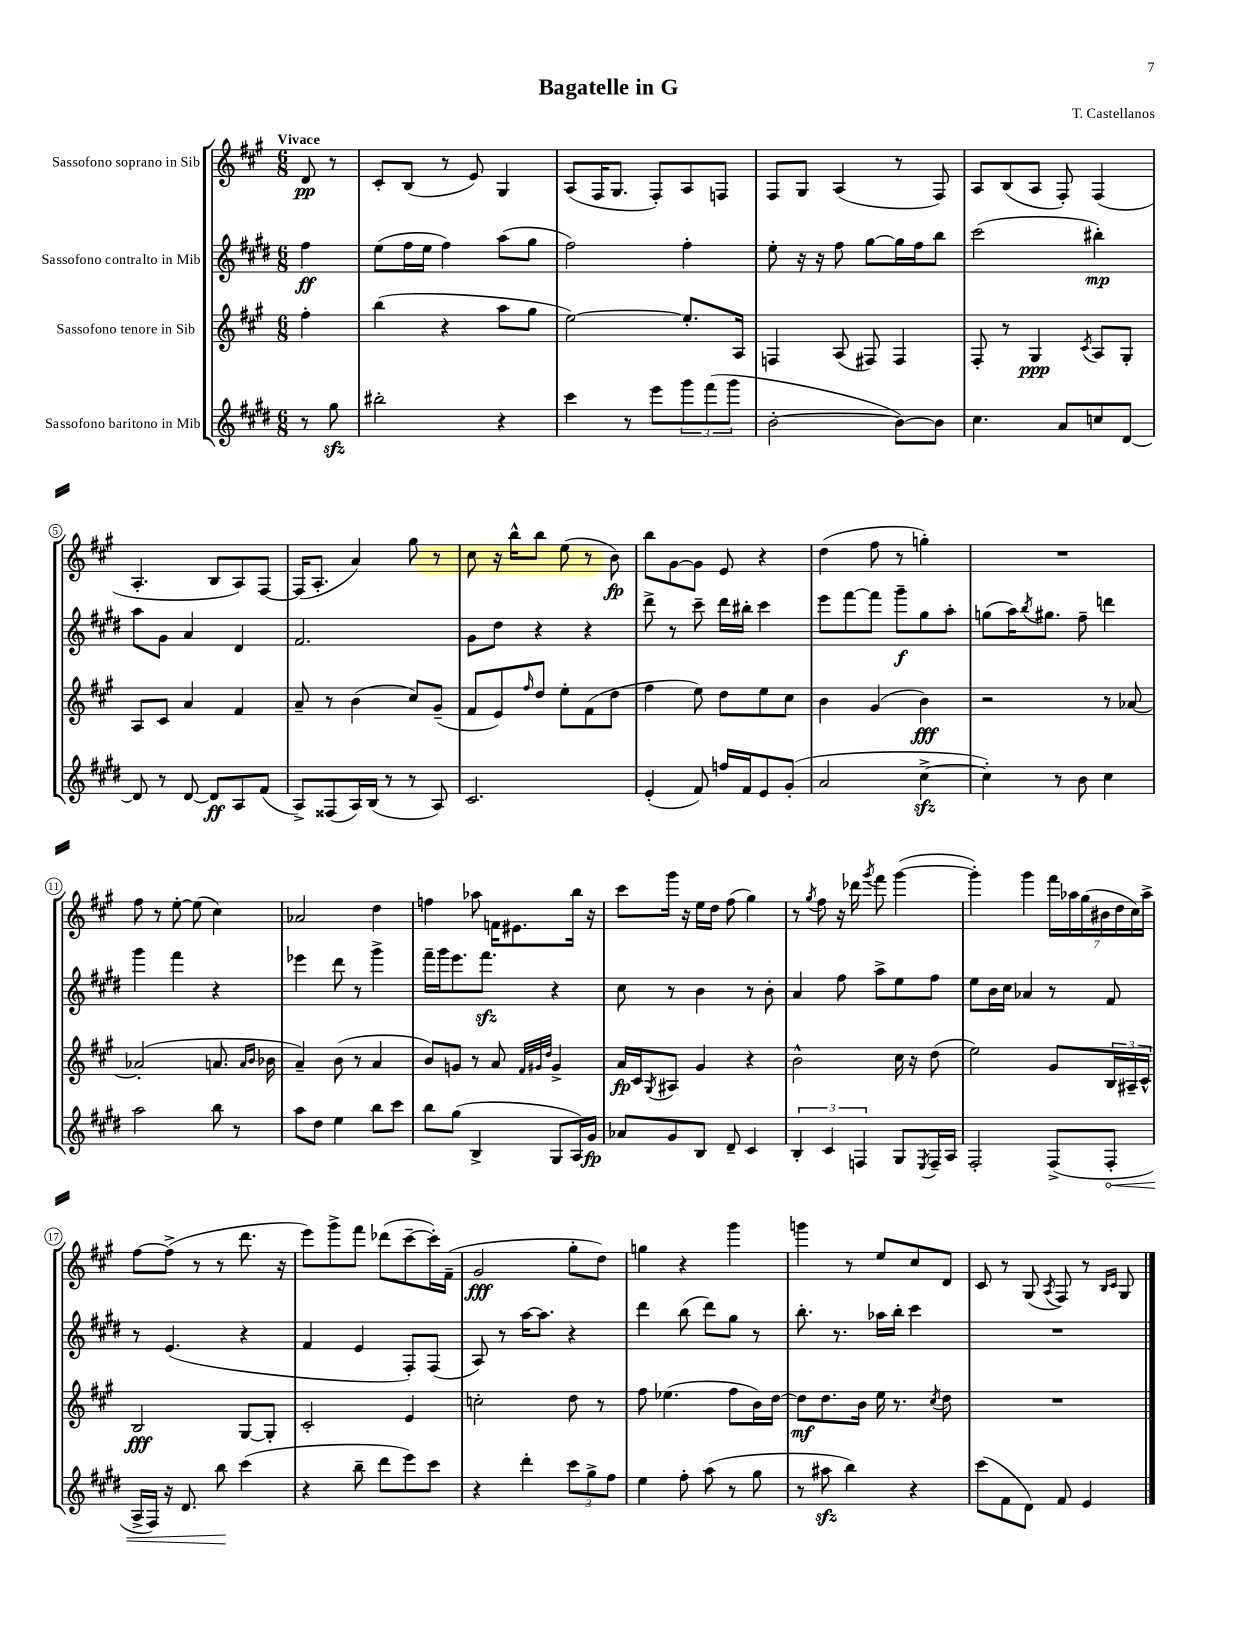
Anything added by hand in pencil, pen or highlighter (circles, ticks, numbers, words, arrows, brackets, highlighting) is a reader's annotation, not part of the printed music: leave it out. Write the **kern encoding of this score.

**kern	**kern	**kern	**kern
*staff4	*staff3	*staff2	*staff1
*clefG2	*clefG2	*clefG2	*clefG2
*k[f#c#g#d#]	*k[f#c#g#]	*k[f#c#g#d#]	*k[f#c#g#]
*M6/8	*M6/8	*M6/8	*M6/8
8r	4ff#'	4ff#	8d
8gg#	.	.	8r
=	=	=	=
2bb#'	(4bb	(8ee	8c#'
.	.	16ff#	(8B
.	.	16ee	.
.	4r	4ff#)	8r
.	.	.	8e)
4r	8aa	(8aa	4G#
.	8gg#	8gg#	.
=	=	=	=
4ccc#	[2ee)	2ff#)	(8A
.	.	.	16F#
.	.	.	8.G#
8r	.	.	.
8eee	.	.	8F#')
12ggg#	8.ee']	4ff#'	8A
(12fff#	.	.	.
.	.	.	8F
12ggg#	.	.	.
.	16A	.	.
=	=	=	=
[2b'	4F	8ee'	8F#
.	.	16r	8G#
.	.	16r	.
.	(8A	8ff#	(4A
.	8F#)	[8gg#	.
8b_)	4F#	16gg#]	8r
.	.	16ff#	.
8b]	.	8bb	8F#)
=	=	=	=
4.cc#	8F#'	(2ccc#	8A
.	8r	.	(8B
.	4G#	.	8A
8a	.	.	8F#')
.	8qc#	.	.
8cc	8A	4bb#')	(4F#
[8d#	8G#'	.	.
=	=	=	=
8d#]	8A	8aa	4.A'
8r	8c#	8g#	.
[8d#	4a	4a	.
8d#]	.	.	8B
8A	4f#	4d#	8A)
(8f#	.	.	[8F#
=	=	=	=
8A^)	8a~	2.f#	(16F#]
.	.	.	8.A'
(8F##	8r	.	.
16A)	(4b	.	4a)
(16B	.	.	.
8r	.	.	.
8r	8cc#)	.	8gg#
8A)	(8g#~	.	8r
=	=	=	=
2.c#	8f#	8g#	8cc#
.	8e)	8dd#	16r
.	.	.	16bb^^
.	16qqff#	.	.
.	8dd	4r	8bb
.	8ee'	.	(8ee
.	(8f#	4r	8r
.	8dd	.	8b)
=	=	=	=
(4e'	4ff#	8ddd#^	8bb
.	.	8r	[8g#
8f#)	8ee)	8ccc#~	8g#]
16ff	8dd	16ddd#	8e
16f#	.	16bb#'	.
8e	8ee	4ccc#	4r
(8g#'	8cc#	.	.
=	=	=	=
2a	4b	8eee	(4dd
.	.	[8fff#	.
.	(4g#	8fff#]	8ff#
.	.	8ggg#~	8r
[4cc#^	4b)	8gg#	4gg')
.	.	8aa'	.
=	=	=	=
4cc#'])	2r	(8gg	2.r
.	.	16aa)	.
.	.	8qbb	.
.	.	8.gg#	.
8r	.	.	.
8b	.	8ff#~	.
4cc#	8r	4ddd	.
.	[8a-	.	.
=	=	=	=
2aa	(2a-']	4ggg#	8ff#
.	.	.	8r
.	.	4fff#	[8ee'
.	.	.	(8ee]
8bb	8.a	4r	4cc#)
8r	.	.	.
.	16qqa	.	.
.	16qqb	.	.
.	16b-	.	.
=	=	=	=
8aa	4a~)	4eee-	2a-
8dd#	.	.	.
4ee	(8b	8ddd#	.
.	8r	8r	.
8bb	4a	4ggg#^	4dd
8ccc#	.	.	.
=	=	=	=
8bb	8b)	16fff#~	4ff
.	.	16ggg#	.
(8gg#	8g	8.eee	.
4B^	8r	.	8aa-
.	.	8.fff#	.
.	8a	.	16f
.	.	.	8.e#
.	32qqf#	.	.
.	32qqg#	.	.
.	32qqdd	.	.
8G#	4g#^	4r	.
16A)	.	.	16bb
16g#	.	.	16r
=	=	=	=
8a-	16a	8cc#	8ccc#
.	16c#	.	.
.	8qG#	.	.
8g#	8A#	8r	16ggg#
.	.	.	16r
8B	4g#	4b	16ee
.	.	.	16dd
8d#~	.	.	(8ff#
4c#	4r	8r	4gg#)
.	.	8b'	.
=	=	=	=
6B'	2b^^	4a	8r
.	.	.	8qgg#
.	.	.	8ff#
6c#	.	.	.
.	.	8ff#	16r
.	.	.	16ddd-
6F	.	.	.
.	.	.	8qggg#
.	.	8aa^	8fff#
8G#	16cc#	8ee	([4ggg#
.	16r	.	.
8qE	.	.	.
16F~	(8dd	8ff#	.
16A	.	.	.
=	=	=	=
2F#'	2ee)	8ee	4ggg#'])
.	.	16b	.
.	.	16cc#	.
.	.	4a-	4ggg#
(8F#^	8g#	8r	28fff#
.	.	.	28aa-
.	.	.	(28gg#
.	.	.	28b#
8F#'	24B	8f#	.
.	.	.	28dd
.	24A#~	.	.
.	.	.	28cc#)
.	24c#^^	.	.
.	.	.	28aa-^
=	=	=	=
16A^	2B	8r	[8ff#
16F#)	.	.	.
16r	.	(4.e	(8ff#^]
8.d#	.	.	.
.	.	.	8r
8bb	.	.	8r
(4ccc#	[8G#	4r	8.ddd
.	8G#']	.	.
.	.	.	16r
=	=	=	=
4r	2c#'	4f#	8eee)
.	.	.	8ggg#^
8bb~	.	4e	8fff#
8ddd#	.	.	(8ddd-
8eee)	4e	8F#')	[8ccc#~
8ccc#	.	(8F#	16ccc#'])
.	.	.	(16f#~
=	=	=	=
4r	2cc'	8A)	2g#
.	.	8r	.
4ddd#'	.	[16aa	.
.	.	8.aa]	.
12ccc#	8dd	4r	8gg#'
12gg#^	.	.	.
.	8r	.	8dd)
12ff#	.	.	.
=	=	=	=
4ee	8ff#	4ddd#	4gg
.	(4.ee-	.	.
8ff#'	.	(8bb	4r
(8aa	.	8ddd#)	.
8r	8ff#	8gg#	4ggg#
8gg#	16b)	8r	.
.	[16dd	.	.
=	=	=	=
8r	8dd]	8.bb'	4ggg
8aa#	8.dd	.	.
.	.	8.r	.
4bb)	.	.	8r
.	16b	.	.
.	16ee	16aa-	8ee
.	8.r	16bb'	.
4r	.	4ccc#	8cc#
.	8qcc#	.	.
.	8dd	.	8d
=	=	=	=
(8ccc#	2.r	2.r	8c#
8f#	.	.	8r
8d#)	.	.	(8G#
.	.	.	8qA
8f#	.	.	8F#)
4e	.	.	8r
.	.	.	16qqB
.	.	.	16qqc#
.	.	.	8G#
==	==	==	==
*-	*-	*-	*-
